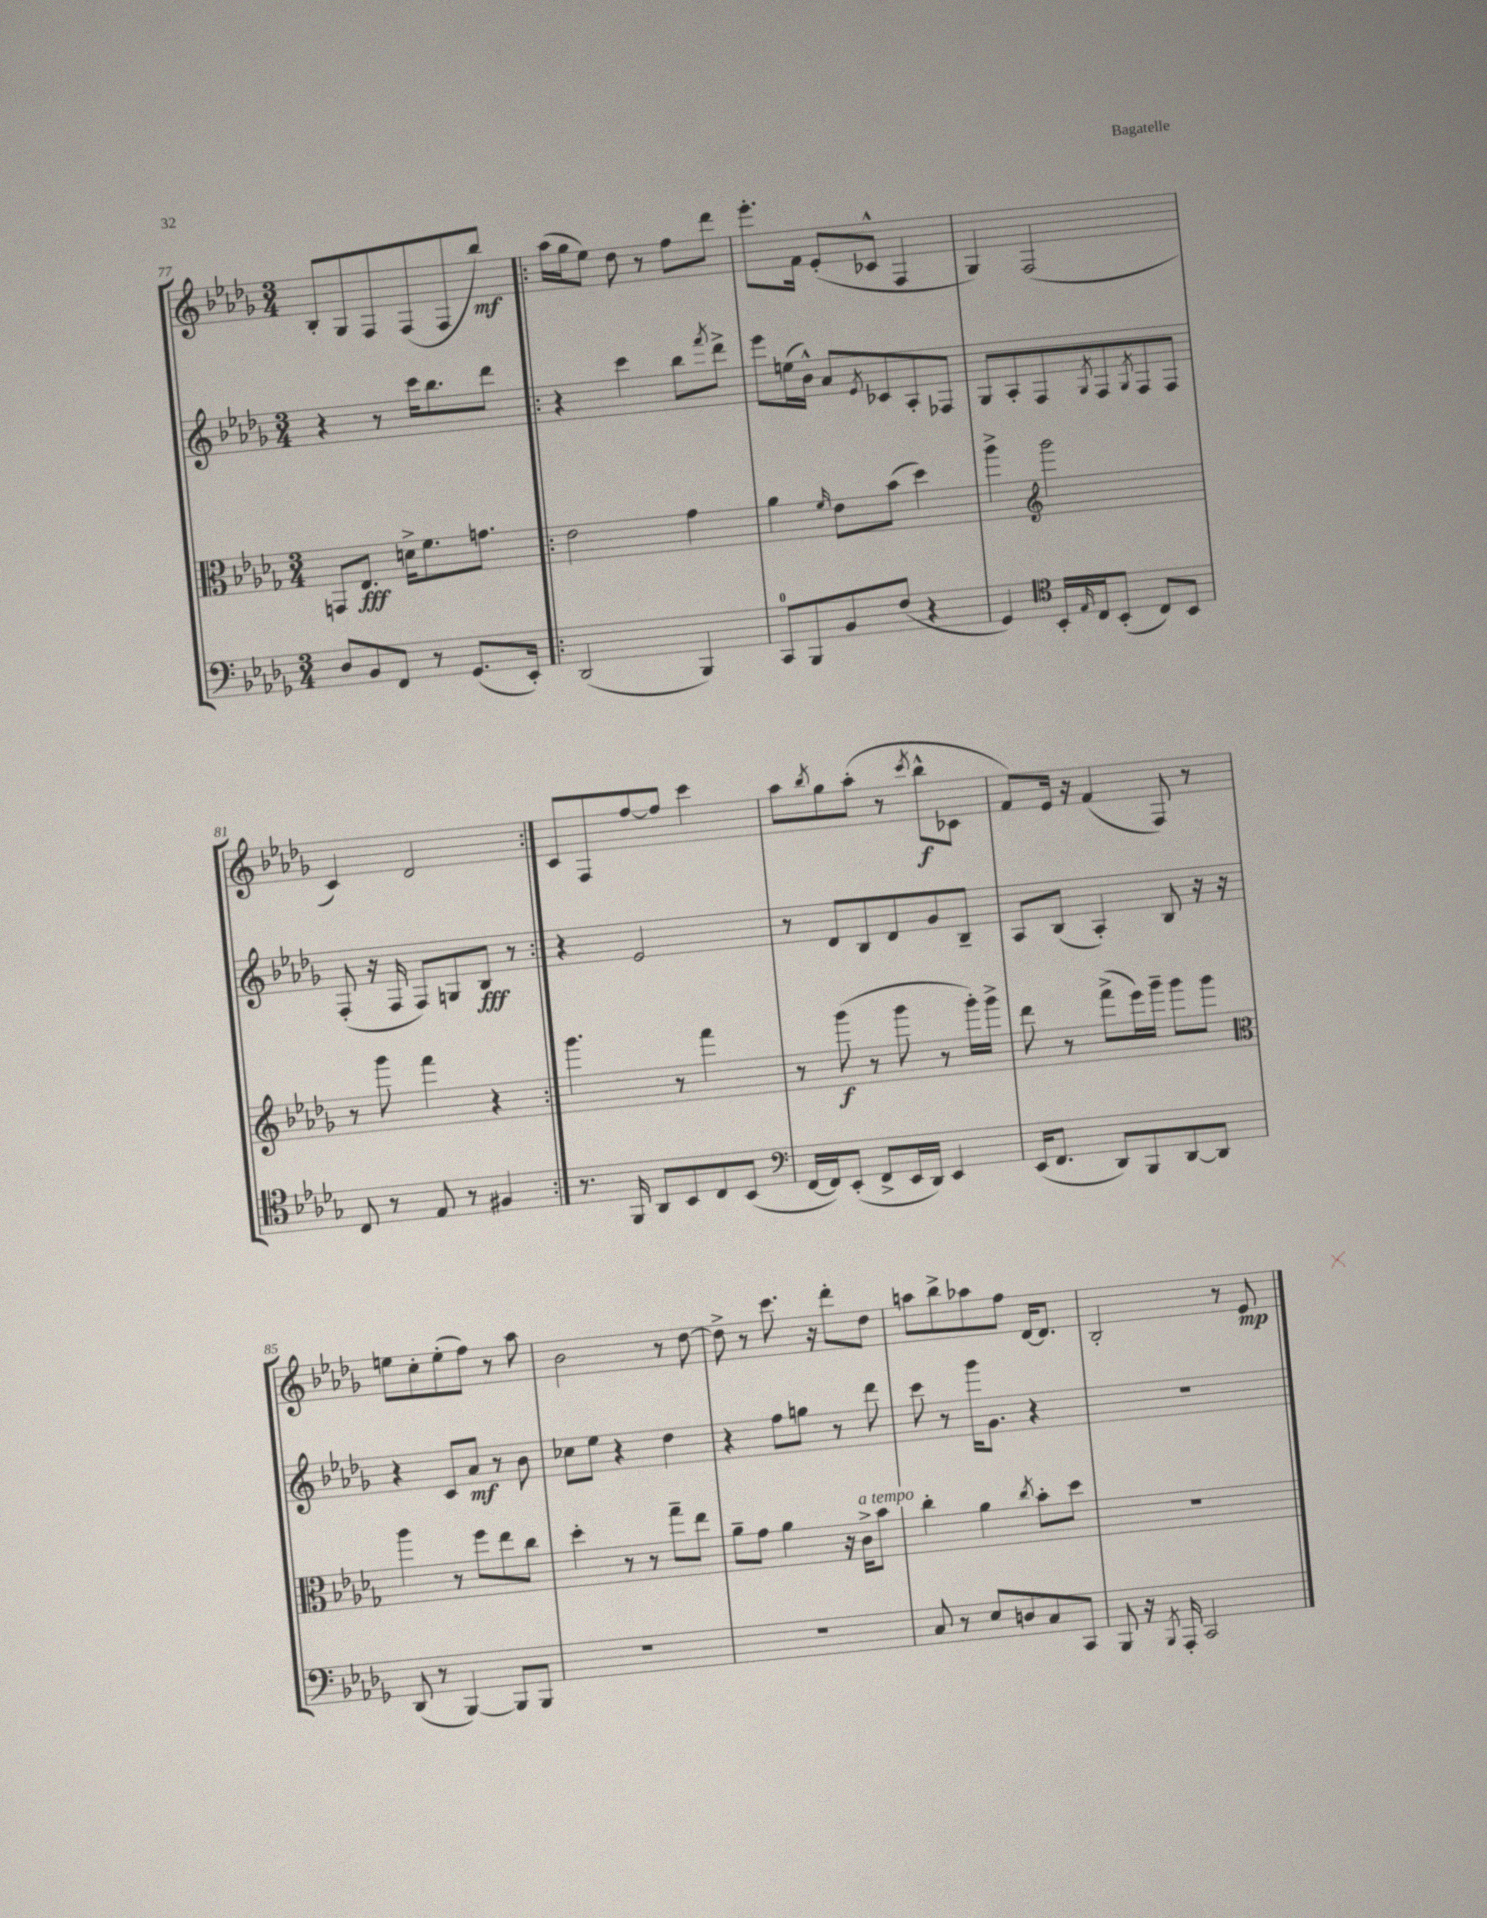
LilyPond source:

<<
\new StaffGroup <<
\new Staff = "s0" {
    \clef treble \key des \major \numericTimeSignature \time 3/4
    bes8-. ges8 f8 f8( f8 bes''8\mf) |
    \repeat volta 2 { aes''16( ges''16 ees''8) des''8 r8 f''8 des'''8 |
    ees'''8.-. f'16 ees'8-.( ces'8-^ f4 |
    ges4) f2( |
    c'4) des'2 | }
    c'8 f8 f''8~ f''8 c'''4 |
    aes''8 \acciaccatura { bes''8 } ges''8 aes''8-.( r8 \acciaccatura { c'''8 } bes''8-^\f ces'8 |
    f'8) ees'16 r16 f'4( f8) r8 |
    e''8 c''8-. e''8-.( f''8) r8 aes''8 |
    bes'2 r8 des''8~ |
    des''8-> r8 c'''8. r16 des'''8-. des''8 |
    a''8 bes''8-> aes''8 f''8 des'16~ des'8. |
    bes2-. r8 ees'8\mp \bar "|." |
}
\new Staff = "s1" {
    \clef treble \key des \major \numericTimeSignature \time 3/4
    r4 r8 c'''16 bes''8. des'''8 |
    \repeat volta 2 { r4 c'''4 bes''8 \acciaccatura { f'''8 } des'''8-> |
    ees'''8 e''16( bes'16-^) aes'8 \acciaccatura { ees'8 } ces'8 aes8-. fes8 |
    ges8 aes8-. f8 \acciaccatura { ges8 } f8 \acciaccatura { ges8 } f8 f8 |
    f8-.( r16 f16 f8) g8 bes8\fff r8 | }
    r4 ees'2 |
    r8 des'8 bes8 des'8 ges'8 bes8-- |
    aes8 bes8( aes4-.) bes8 r16 r16 |
    r4 c'8 aes'8\mf r8 bes'8 |
    ces''8 ees''8 r4 des''4 |
    r4 f''8 g''8 r8 des'''8 |
    c'''8 r8 ges'''16 ges'8. r4 |
    R2. \bar "|." |
}
\new Staff = "s2" {
    \clef alto \key des \major \numericTimeSignature \time 3/4
    g,8 ees8.\fff d'16-> f'8. g'8. |
    \repeat volta 2 { ees'2 ges'4 |
    aes'4 \grace { f'16 } ees'8 bes'8( des''4) |
    aes''4-> \clef treble ges'''2 |
    r8 ges'''8 f'''4 r4 | }
    ges'''4. r8 f'''4 |
    r8 ges'''8\f( r8 ges'''8 r8 ges'''16-.) ges'''16-> |
    des'''8 r8 f'''8->( ees'''16) ges'''16-- ges'''8 ges'''8 |
    \clef alto aes''4 r8 f''8 ees''8 c''8 |
    des''4-. r8 r8 ges''8-- ees''8 |
    aes'8-- ges'8 aes'4 r16 c'16->^\markup { \italic "a tempo" } bes'8 |
    c''4-. aes'4 \acciaccatura { c''8 } bes'8-. des''8 |
    R2. \bar "|." |
}
\new Staff = "s3" {
    \clef bass \key des \major \numericTimeSignature \time 3/4
    des8 bes,8 f,8 r8 ges,8.( ees,16-.) |
    \repeat volta 2 { des,2( bes,,4) |
    c,8-0 bes,,8 bes,8 f8( r4 |
    ges,4) \clef tenor bes,16-. \grace { ees16 } c16 bes,8-.( c8) bes,8 |
    c8 r8 ees8 r8 fis4 | }
    r8. f,16 aes,8 bes,8 c8 bes,8( |
    \clef bass f,16~ f,16) ees,8-.( f,8-> ees,16 des,16) ees,4 |
    ees,16( f,8. des,8) bes,,8 des,8~ des,8 |
    des,8( r8 bes,,4~) bes,,8 bes,,8 |
    R2. |
    R2. |
    c8 r8 ees8 d8 c8 c,8 |
    bes,,8 r16 \acciaccatura { bes,,8 } aes,,16-. c,2 \bar "|." |
}
>>
>>
\layout { \context { \Score currentBarNumber = #77 } }
